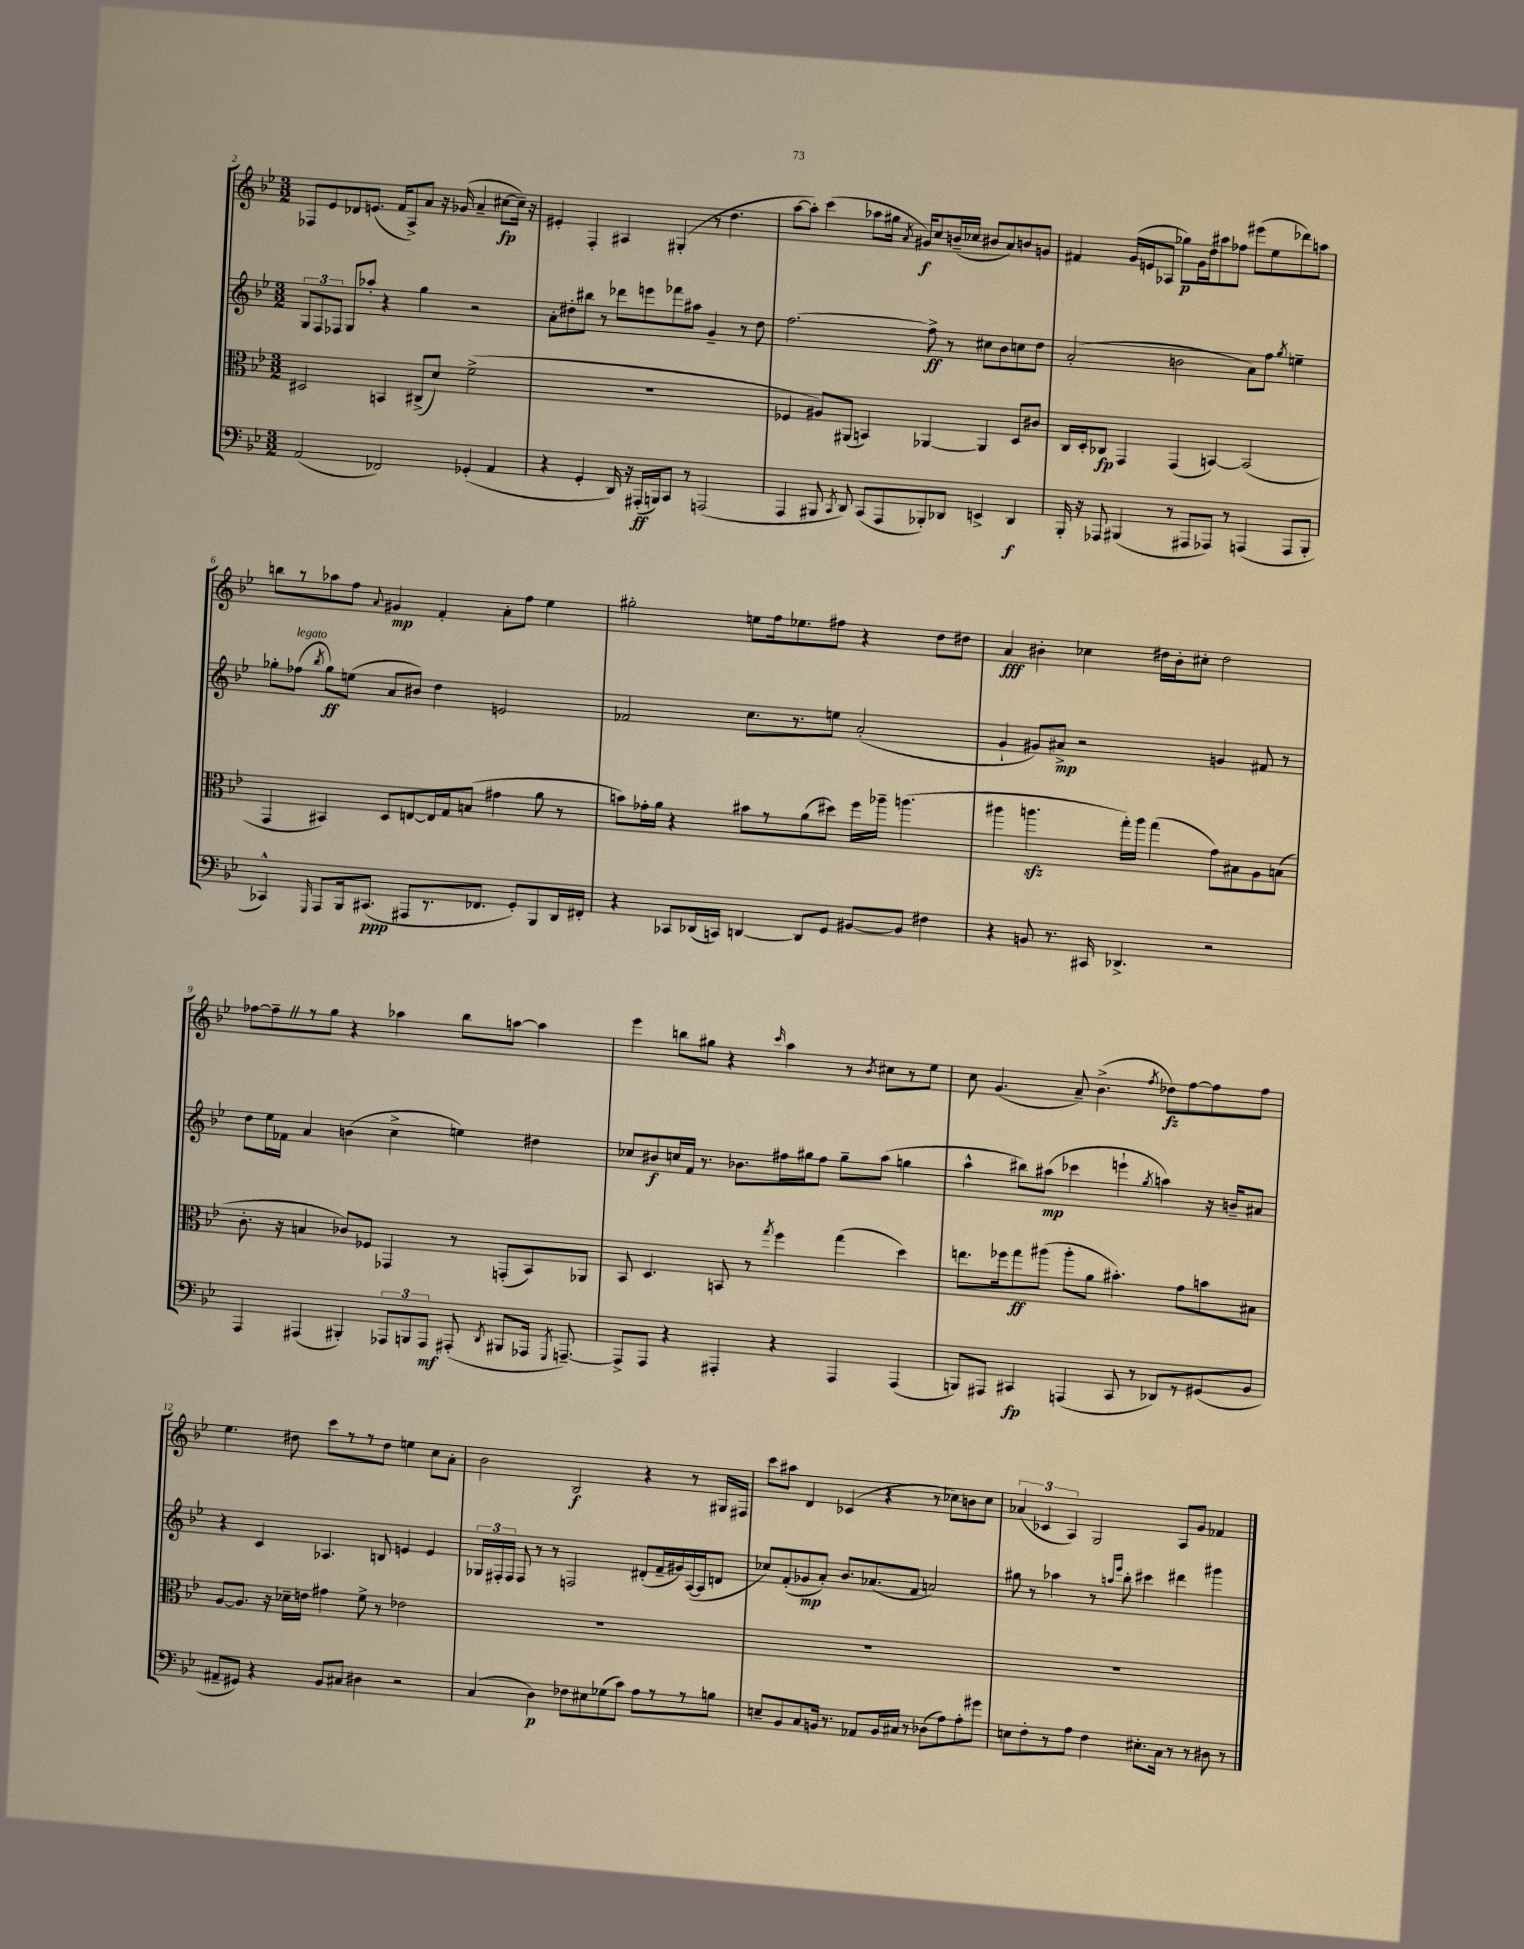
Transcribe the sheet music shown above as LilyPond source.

<<
\new StaffGroup <<
\new Staff = "s0" {
    \clef treble \key bes \major \numericTimeSignature \time 3/2
    \autoBeamOff fes8[ ees'8 des'8 e'8.]( f'16[ a8->) a'8] r16 ges'16( a'4-- cis''8[~\fp cis''16]--) r16 |
    eis'4-. f4-. ais4 gis4-.( r8 d''4. |
    a''8[~ a''8]-.) c'''4( aes''8[ gis''16] \acciaccatura { a'8 } gis'16[\f) c''8 b'16--( ces''16] bis'8[ a'8) b'8 g'8] |
    fis'4 g'16[( e'16 aes8] ges''8[\p) g'16 d''16 ais''8 fes''8] eis'''8[( ees''8 des'''8) a''8] |
    b''8[ r8 aes''8 f''8] \appoggiatura { a'8 } gis'4\mp f'4-. a'8[-. f''8] ees''4 |
    gis''2-. e''8[ f''16 ees''8. fis''8] r4 d''8[ dis''8] |
    a'4\fff bis'4-. ces''4 dis''16[ bis'16-. cis''8]-. dis''2 |
    fes''8[~ fes''8-- \once \override BreathingSign.text = \markup { \musicglyph "scripts.caesura.straight" } \breathe r8 g''8] r4 aes''4 bes''8[ a''8]~ a''4 |
    ees'''4 b''8[ gis''8] r4 \grace { c'''16 } a''4 r8 \acciaccatura { bes'8 } cis''8[ r8 ees''8] |
    c''8 g'4.( a'8--) bes'4.->( \acciaccatura { f''8 } des''8[\fz) f''8~ f''8 f''8] |
    ees''4. dis''8 c'''8[ r8 r8 dis''8] e''4 c''8[ a'8]-. |
    bes'2 bes2\f r4 r8 gis16[ fis16] |
    c'''8[ ais''8] d'4 ces'4( r4 r8 ces''8[) b'8 ces''8] |
    \tuplet 3/2 { aes'4( ces'4 a4) } g2 a8[ g'8] fes'4 \bar "|." |
}
\new Staff = "s1" {
    \clef treble \key bes \major \numericTimeSignature \time 3/2
    \autoBeamOff \tuplet 3/2 { g8[ f8 fes8] } g8[ aes''8]-. r4 g''4 r2 |
    a'8[-. dis''8-. bis''8] r8 des'''8[ e'''8 fes'''8 ais''8] g'4-- r8 dis''8 |
    f''2.~ f''8->\ff r8 cis''8[ bes'8 c''8 d''8] |
    a'2-.( b'2 a'8[) f''8] \acciaccatura { g''8 } e''4-- |
    ges''8[-. fes''8]^\markup { \italic "legato" }( \acciaccatura { bes''8 } ges''8[\ff) e''8]( a'8[ bis'8]) d''4 e'2 |
    fes'2 c''8.[ r8. e''8] a'2-.( |
    g'4-! gis'8[) ais'8]->\mp r2 g'4 fis'8 r8 |
    d''8[ ees''16 fes'16] a'4 b'4( c''4-> e''4) dis''4 |
    ces''8[ bis'8\f c''16 f'16] r8. bes'8.[ fis''16 gis''16 fis''8] gis''8[-- a''8]( g''4 |
    a''4-^ bis''8[) ais''8]\mp( ces'''4 e'''4-! \acciaccatura { g''8 } a''4) r16 b'16[-- ais'8] |
    r4 c'4 aes4. b8 e'4 e'4 |
    \tuplet 3/2 { ges16[ fis16-. fis16] } fis8 r8 r8 f2 dis'8[-.( f'16-- gis'16) a16~( a16 d'8] |
    ces''8[) f'8-.( ges'8\mp a'8]-.) bes'8.[ aes'8.( f'8] a'2) |
    gis''8 r8 aes''4 r8 \grace { a''16[ ees'''16] } bes''8-. cis'''4 dis'''4 gis'''4 \bar "|." |
}
\new Staff = "s2" {
    \clef alto \key bes \major \numericTimeSignature \time 3/2
    \autoBeamOff dis2 b,4 cis8[->( d'8]) f'2->( |
    R1. |
    fes4 ais8[) ais,8]( b,4) aes,4~ aes,4 d8[ cis'8] |
    c16[ d16-. ces8]\fp g,4 g,4( b,4~) b,2( |
    g,4 bis,4) d8[ e8~ e16 g16 b8]( gis'4 a'8 r8 |
    b'8[) ges'16-. a'16] r4 bis'8[ r8 a'8( dis''8]) f''16[ aes''16]-- a''4.( |
    ais''4 a''4.\sfz g''16[-.) a''16] g''4( g'8[) bis8 a8 b8]( |
    c'8.-. r16 b4 ces'8[) fes8] ges,4 r8 g,8[-.( bes,8) aes,8] |
    bes,8 d4. b,8 r8 \acciaccatura { g''8 } f''4 g''4( d''4) |
    e''8.[ fes''16 g''8\ff ais''8]( ais''8[-. a'8] bis'4.-.) g'8[ b'8 bis8] |
    a8[~ a8.] r16 des'16[-- e'16] gis'4 f'8-> r8 ees'2 |
    R1. |
    R1. |
    R1. \bar "|." |
}
\new Staff = "s3" {
    \clef bass \key bes \major \numericTimeSignature \time 3/2
    \autoBeamOff a,2( fes,2) ges,4-.( a,4 |
    r4 g,4-. d,16) r16 ais,,16[-.\ff( b,,16) c,8] r8 a,,2( |
    a,,4 bis,,8 \acciaccatura { c,8 } d,8) c,8[( a,,8 bes,,8-.) des,8] e,4-> des,4\f |
    bes,,16-. r16 aes,,8 bis,,4( r8 ais,,8[ aes,,8]) r8 a,,4( a,,8[ bis,,8]-. |
    ces,4-^) \grace { g,,16 } a,,8[ bes,,16 cis,8.]\ppp( ais,,8[ r8. fes,8.] g,8[-.) bes,,8 d,16 fis,16]-. |
    r4 ces,8[ des,16( c,16]) d,4~ d,8[ g,8] bis,8[~ bis,8] fis4 |
    r4 b,8 r8. cis,16 des,4.-> r2 |
    a,,4 ais,,4( bis,,4-.) \tuplet 3/2 { aes,,8[ b,,8 aes,,8]\mf } ais,,8-.( \acciaccatura { d,8 } bis,,8[ aes,,16] \acciaccatura { g,,8 } a,,8.~--) |
    a,,8[-> a,,8] r4 ais,,4-. r4 ais,,4 ais,,4( |
    b,,8[) ais,,8] cis,4\fp a,,4( cis,8 r8 des,8[) r8 gis,8( bes,8] |
    ais,8[-- gis,8]) r4 bes,8[ cis8] dis4 r2 |
    c4( d4\p) fes8[ eis8 ges8( c'8]) a8[ r8 r8 b8] |
    e8[-- bes,8 c8 b,16] r8. aes,8[ b,16 cis16] r8 des8[( a8) a8-. gis'8] |
    e8[ f8-. r8 a8] f4 eis8.[-. c16] r8 r8 dis8 r8 \bar "|." |
}
>>
>>
\layout { \context { \Score currentBarNumber = #2 } }
